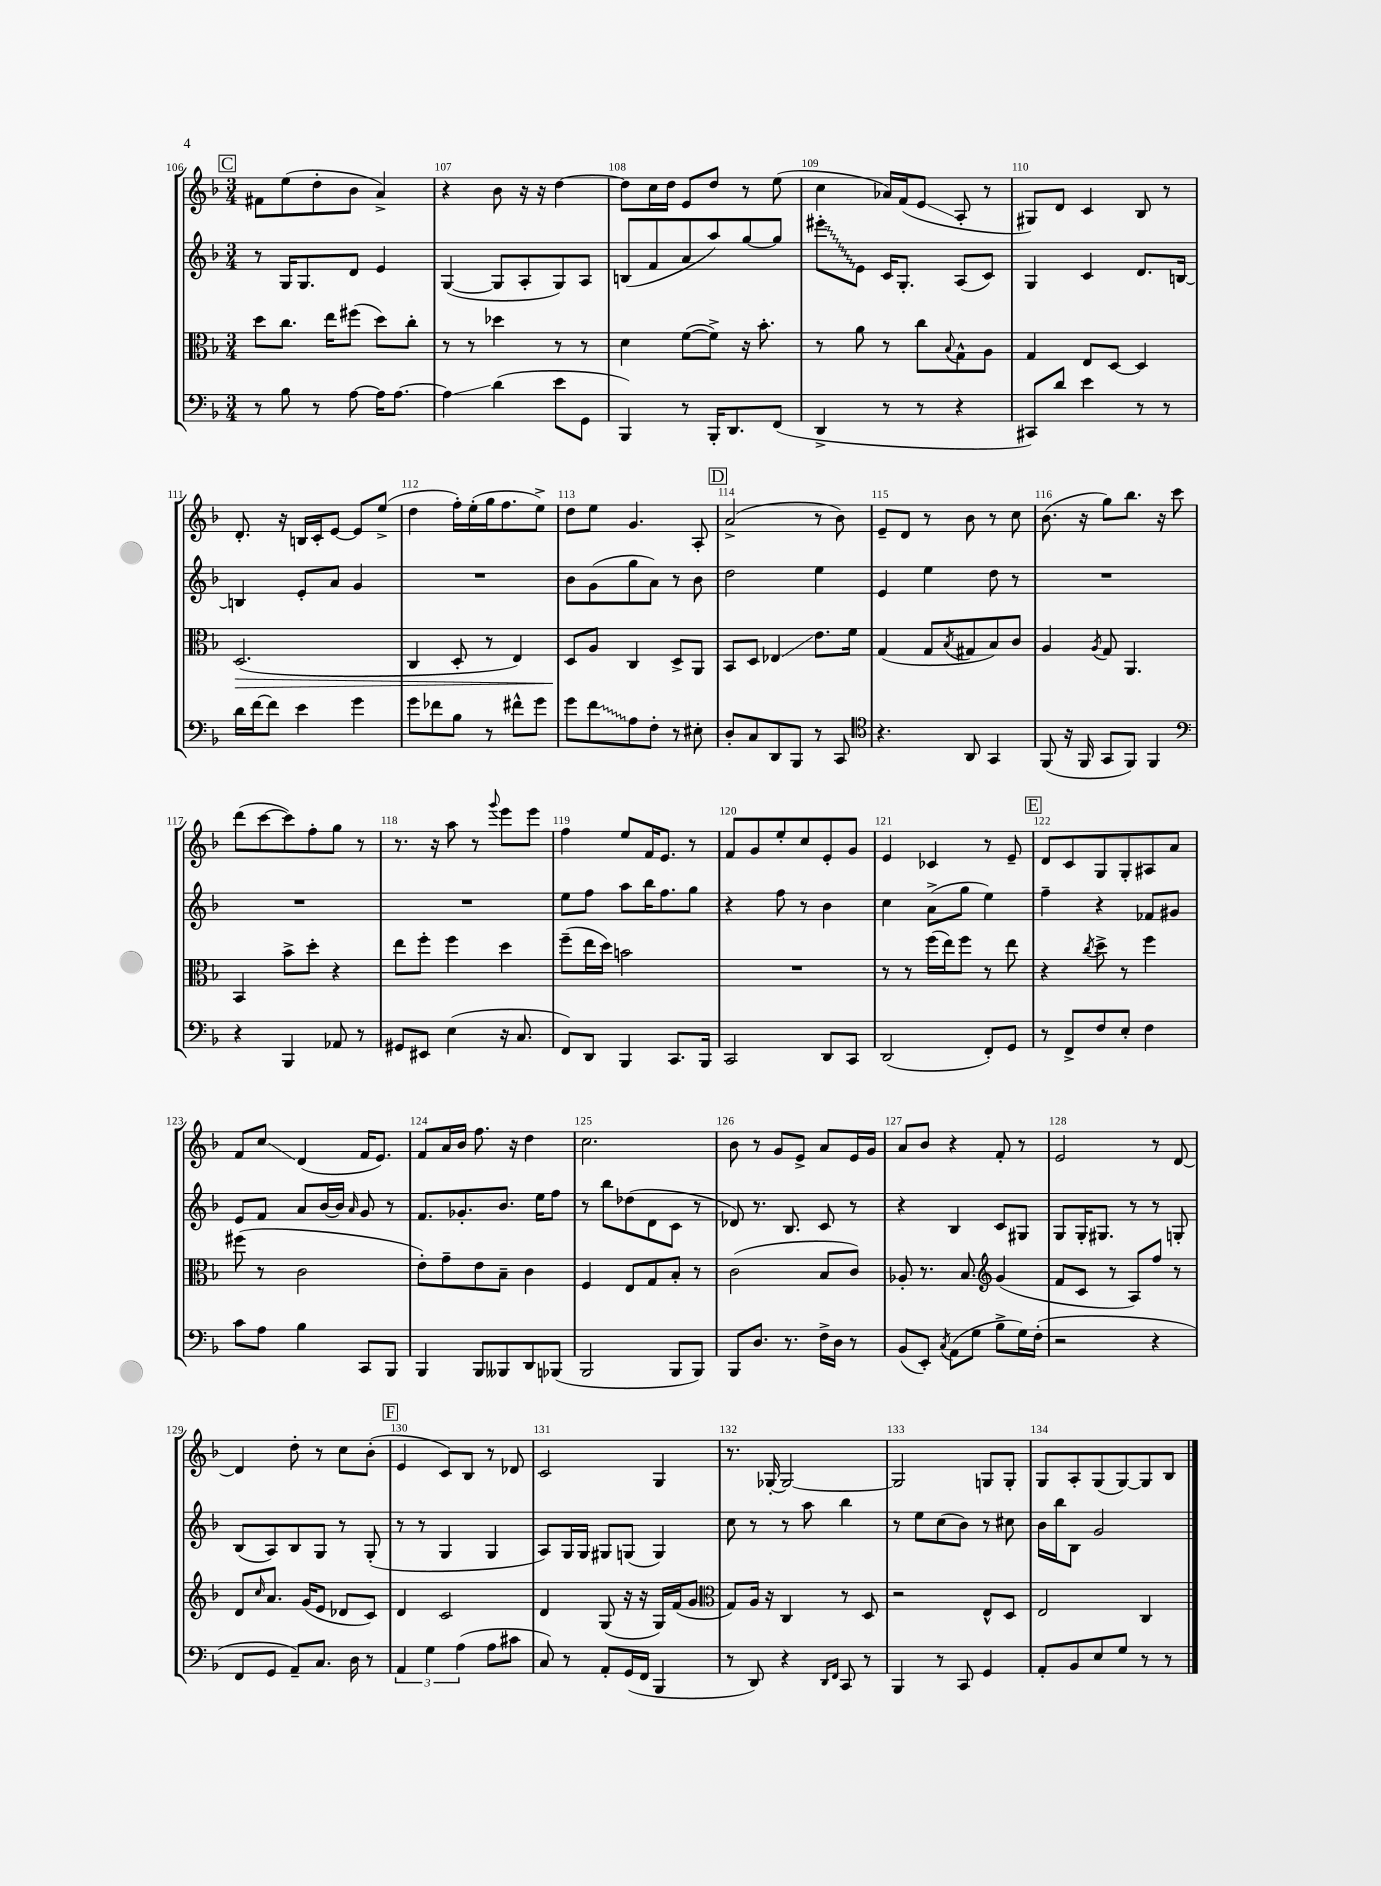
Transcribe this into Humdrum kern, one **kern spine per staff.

**kern	**kern	**kern	**kern
*staff4	*staff3	*staff2	*staff1
*clefF4	*clefC3	*clefG2	*clefG2
*k[b-]	*k[b-]	*k[b-]	*k[b-]
*M3/4	*M3/4	*M3/4	*M3/4
8r	8dd	8r	8f#
8B-	8.cc	16G	(8ee
.	.	8.G	.
8r	.	.	8dd'
.	16ee	.	.
[8A	(8ff#	8d	8b-
16A]	8dd)	4e	4a^)
[8.A	.	.	.
.	8cc'	.	.
=	=	=	=
4A]	8r	([4G	4r
.	8r	.	.
(4d	4dd-	8G]	8b-
.	.	8A'	16r
.	.	.	16r
8e	8r	8G)	[4dd
8GG	8r	8A	.
=	=	=	=
4BBB-)	4d	(8B	8dd]
.	.	8f	16cc
.	.	.	16dd
8r	([8f	8a	8e
16BBB-'	8f^])	8aa)	8dd
8.DD	.	.	.
.	16r	[8gg	8r
.	8.b-'	.	.
(8FF	.	8gg]	(8ee
=	=	=	=
4DD^	8r	8eee#'	4cc
.	8a	8e	.
8r	8r	16c	16a-)
.	.	8.G'	(16f
8r	8cc	.	8e
.	8qqB-	.	.
4r	8G^^	(8A	8A'
.	8A	8c)	8r
=	=	=	=
8CC#)	4G	4G	8G#)
8d	.	.	8d
4e	8E	4c	4c
.	[8D	.	.
8r	4D]	8.d	8B-
8r	.	.	8r
.	.	[16B	.
=	=	=	=
16d	(2.D	4B]	8.d'
[16f	.	.	.
8f]	.	.	.
.	.	.	16r
4e	.	8e'	16B
.	.	.	16c'
.	.	8a	[8e
4g	.	4g	8e]
.	.	.	(8ee^
=	=	=	=
8g	4C	2.r	4dd
8f-	.	.	.
8B-	8D'	.	16ff')
.	.	.	(16ee'
8r	8r	.	16gg
.	.	.	8.ff
8f#^^	4E)	.	.
8g	.	.	8ee^)
=	=	=	=
8g	8D	8b-	8dd
8f	8A	(8g	8ee
8A	4C	8gg	4.g
8F'	.	8a)	.
8r	8D^	8r	.
8E#'	8AA	8b-	8A'
=	=	=	=
8D'	8BB-	2dd	(2a^
8C	8D	.	.
8DD	4E-	.	.
8BBB-	.	.	.
8r	8.e	4ee	8r
8CC	.	.	8b-)
.	16f	.	.
=	=	=	=
*clefC4	*	*	*
4.r	(4G	4e	8e~
.	.	.	8d
.	8G	4ee	8r
.	8qB-	.	.
8AA	8G#	.	8b-
4GG	8B-)	8dd	8r
.	8c	8r	8cc
=	=	=	=
(8FF	4A	2.r	(8.b-
16r	.	.	.
16FF	.	.	16r
.	8qA	.	.
8GG	8G	.	8gg)
8FF)	4.AA	.	8.bb-
4FF	.	.	.
.	.	.	16r
.	.	.	8ccc
=	=	=	=
*clefF4	*	*	*
4r	4BB-	2.r	(8ddd
.	.	.	[8ccc
4BBB-	8b-^	.	8ccc])
.	8dd'	.	8ff'
8AA-	4r	.	8gg
8r	.	.	8r
=	=	=	=
8GG#	8ee	2.r	8.r
8EE#	8ff'	.	.
.	.	.	16r
(4E	4ff	.	8aa
.	.	.	8r
.	.	.	8qqggg
16r	4dd	.	8eee
8.C	.	.	.
.	.	.	8eee
=	=	=	=
8FF)	(8ff~	8ee	4ff
8DD	16ee	8ff	.
.	16dd)	.	.
4BBB-	2b	8aa	8ee
.	.	16bb-	16f
.	.	8.ff	8.e
8.CC	.	.	.
.	.	8gg	8r
16BBB-	.	.	.
=	=	=	=
2CC	2.r	4r	8f
.	.	.	8g
.	.	8ff	8ee'
.	.	8r	8cc
8DD	.	4b-	8e'
8CC	.	.	8g
=	=	=	=
(2DD	8r	4cc	4e
.	8r	.	.
.	(16ff	(8a^	4c-
.	16ee)	.	.
.	8ff	8gg	.
8FF')	8r	4ee)	8r
8GG	8ee	.	8e~
=	=	=	=
8r	4r	4ff~	8d
8FF^	.	.	8c
.	8qcc	.	.
8F	8dd^	4r	8G
8E'	8r	.	8G'
4F	4ff	8f-	8A#
.	.	8g#	8a
=	=	=	=
8c	(8ff#	8e	8f
8A	8r	8f	8cc
4B-	2c	8a	(4d
.	.	[16b-	.
.	.	16b-]	.
.	.	16qqa	.
8CC	.	8g	16f
.	.	.	8.e)
8BBB-	.	8r	.
=	=	=	=
4BBB-	8e')	8.f	8f
.	8g~	.	16a
.	.	8.g-'	16b-
8BBB-	8e	.	8.ff
8BBB--	8B-~	8.b-	.
.	.	.	16r
8DD	4c	.	4dd
.	.	16ee	.
(8BBB-	.	8ff	.
=	=	=	=
2BBB-	4F	8r	2.cc
.	.	8bb-	.
.	8E	(8dd-	.
.	8G	8d	.
8BBB-	8B-'	8c	.
8BBB-)	8r	8r	.
=	=	=	=
8BBB-	(2c	8d-)	8b-
8.D	.	8.r	8r
.	.	.	8g
8.r	.	8.B-	.
.	.	.	8e^
16F^	8B-	8c	8a
16D	.	.	.
8r	8c)	8r	16e
.	.	.	16g
=	=	=	=
(8BB-	8A-'	4r	8a
8EE')	8.r	.	8b-
8qC	.	.	.
(8AA	.	4B-	4r
.	8.B-	.	.
8G	.	.	.
*	*clefG2	*	*
8B-^	(4g	8c	8f'
16G)	.	8G#	8r
(16F'	.	.	.
=	=	=	=
2r	8f	8G	2e
.	8c	16G'	.
.	.	8.G#	.
.	8r	.	.
.	8A)	8r	.
4r	8ff	8r	8r
.	8r	8G'	[8d
=	=	=	=
8FF	8d	(8B-	4d]
.	16qqcc	.	.
8GG	8.a	8A)	.
8AA~)	.	8B-	8dd'
.	(16g	.	.
8.C	8e	8G	8r
.	8d-	8r	8cc
16D	.	.	.
8r	8c)	(8G'	(8b-'
=	=	=	=
6AA	4d	8r	4e
.	.	8r	.
6G	.	.	.
.	2c	4G	8c)
(6A	.	.	.
.	.	.	8B-
8A	.	4G	8r
8c#	.	.	8d-
=	=	=	=
8C)	4d	8A)	2c
8r	.	16G	.
.	.	16G	.
8AA'	(8G	8G#	.
(16GG	16r	(8G	.
16FF	16r	.	.
4BBB-	16G)	4G)	4G
.	(16f	.	.
.	8g	.	.
=	=	=	=
*	*clefC3	*	*
8r	8G)	8cc	8.r
8DD)	16A	8r	.
.	16r	.	[16G-'
4r	4C	8r	2G-_
.	.	8aa	.
16qqDD	.	.	.
16qqFF	.	.	.
8CC	8r	4bb-	.
8r	8D	.	.
=	=	=	=
4BBB-	2r	8r	2G-]
.	.	8ee	.
8r	.	(8cc	.
8CC	.	8b-)	.
4GG	8E^^	8r	8G
.	8D	8cc#	8G'
=	=	=	=
8AA'	2E	16b-	8G
.	.	16bb-	.
8BB-	.	8B-	8A'
8E	.	2g	(8G
8G	.	.	[8G)
8r	4C	.	8G]
8r	.	.	8B-
==	==	==	==
*-	*-	*-	*-
